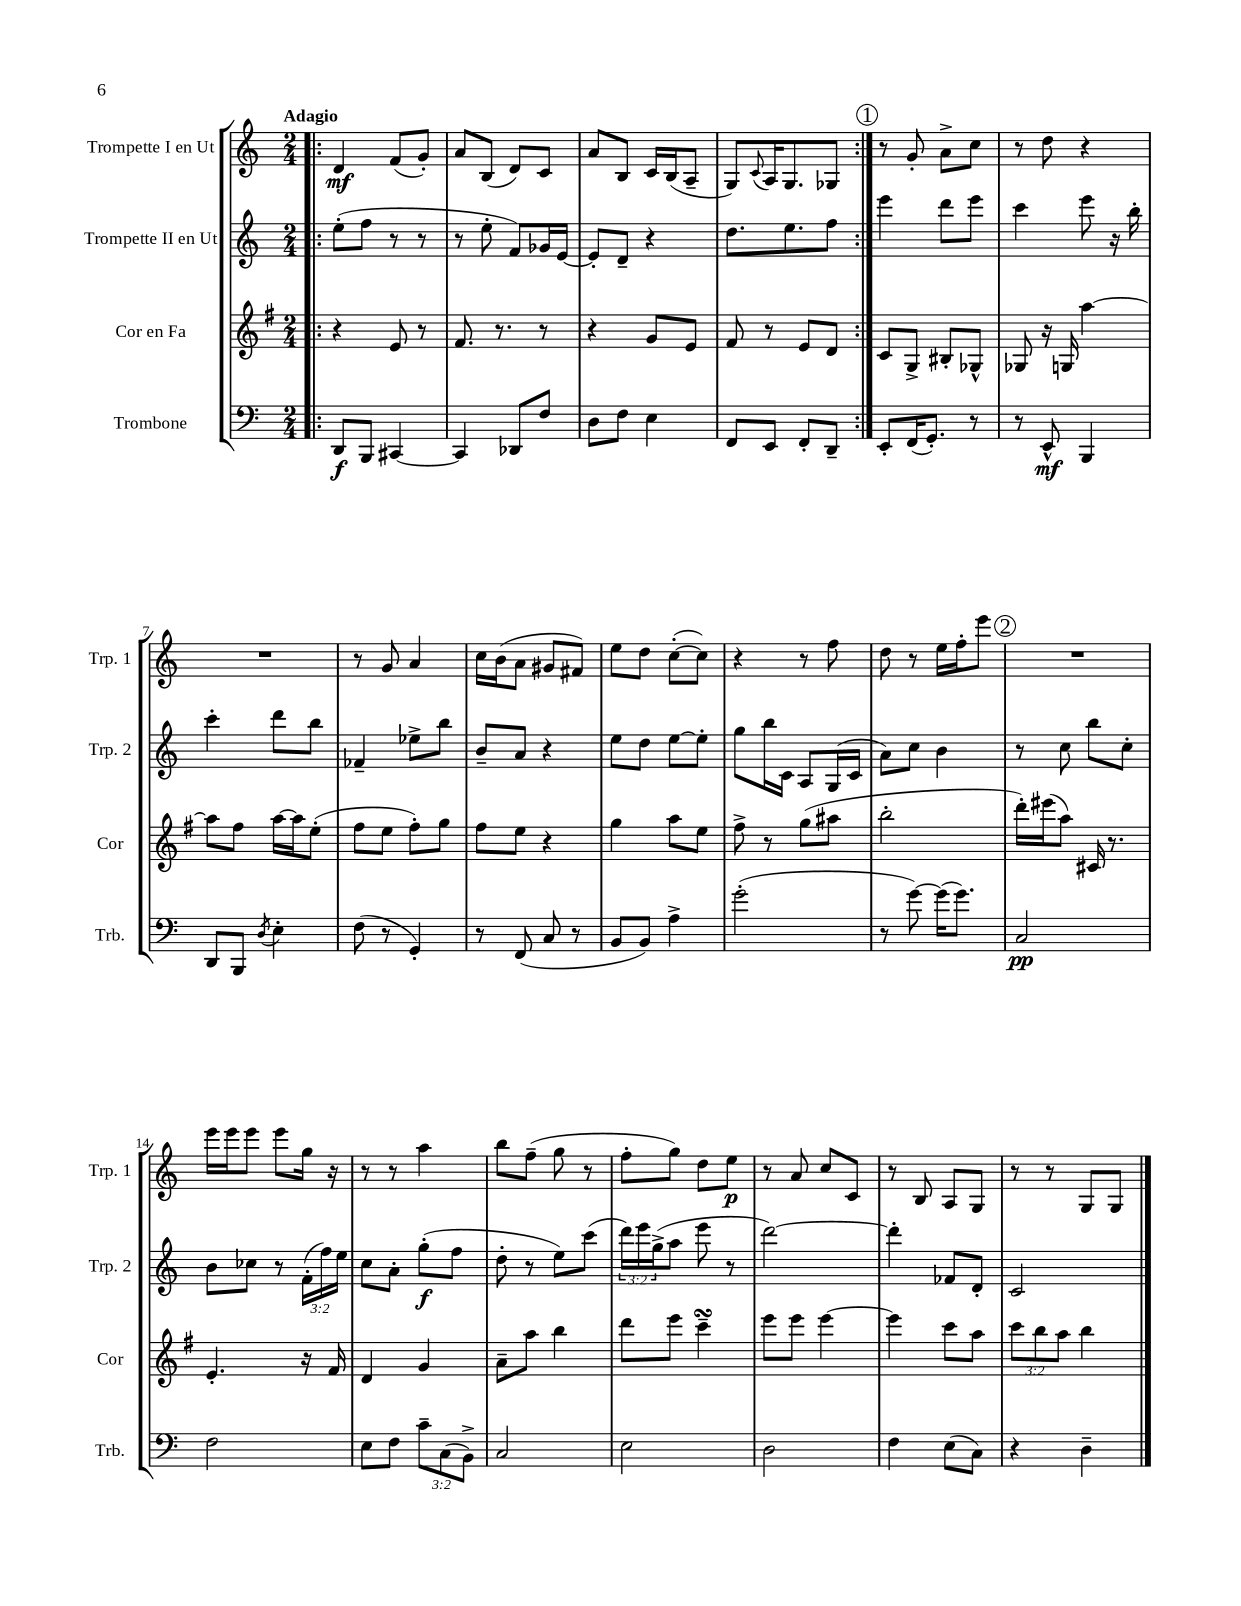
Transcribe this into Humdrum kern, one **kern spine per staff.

**kern	**dynam	**kern	**kern	**dynam	**kern	**dynam
*part4	*part4	*part3	*part2	*part2	*part1	*part1
*staff4	*staff4	*staff3	*staff2	*staff2	*staff1	*staff1
*I"Trombone	*	*I"Cor en Fa	*I"Trompette II en Ut	*	*I"Trompette I en Ut	*
*I'Trb.	*	*I'Cor	*I'Trp. 2	*	*I'Trp. 1	*
*clefF4	*	*clefG2	*clefG2	*	*clefG2	*
*k[]	*	*k[f#]	*k[]	*	*k[]	*
*M2/4	*	*M2/4	*M2/4	*	*M2/4	*
=1!|:	=1!|:	=1!|:	=1!|:	=1!|:	=1!|:	=1!|:
!	!	!	!	!	!LO:TX:a:B:t=Adagio	!
8DD/L	f	4r	(8ee'\L	.	4d/	mf
8BBB/J	.	.	8ff\J	.	.	.
[4CC#X/	.	8e/	8r	.	(8f/L	.
.	.	8r	8r	.	8g'/J)	.
=2	=2	=2	=2	=2	=2	=2
4CC#/]	.	8.f#/	8r	.	8a/L	.
.	.	.	8ee'\	.	(8B/J	.
.	.	8.r	.	.	.	.
8DD-X/L	.	.	8f/L)	.	8d/L)	.
8F/J	.	8r	16g-X/L	.	8c/J	.
.	.	.	[16e/JJ	.	.	.
=3	=3	=3	=3	=3	=3	=3
8D\L	.	4r	8e'/L]	.	8a/L	.
8F\J	.	.	8d~/J	.	8B/J	.
4E\	.	8g/L	4r	.	16c/LL	.
.	.	.	.	.	(16B/J	.
.	.	8e/J	.	.	8A~/J	.
=4	=4	=4	=4	=4	=4	=4
8FF/L	.	8f#/	8.dd\L	.	8G/L)	.
.	.	.	.	.	8qqc/	.
8EE/J	.	8r	.	.	16A/K	.
.	.	.	8.ee\	.	8.G/	.
8FF'/L	.	8e/L	.	.	.	.
8DD~/J	.	8d/J	8ff\J	.	8G-X/J	.
!!LO:REH:place=s1:t=1
=5:|!	=5:|!	=5:|!	=5:|!	=5:|!	=5:|!	=5:|!
8EE'/L	.	8c/L	4eee\	.	8r	.
(16FF/K	.	8G^/J	.	.	8g'/	.
8.GG'/J)	.	.	.	.	.	.
.	.	8B#X'/L	8ddd\L	.	8a^\L	.
8r	.	8G-X^^/J	8eee\J	.	8cc\J	.
=6	=6	=6	=6	=6	=6	=6
8r	.	8G-X/	4ccc\	.	8r	.
8EE^^/	mf	16r	.	.	8dd\	.
.	.	16Gn/	.	.	.	.
4BBB/	.	[4aa\	8eee\	.	4r	.
.	.	.	16r	.	.	.
.	.	.	16bb'\	.	.	.
!!LO:LB:g=z
=7	=7	=7	=7	=7	=7	=7
8DD/L	.	8aa\L]	4ccc'\	.	2r	.
8BBB/J	.	8ff#\J	.	.	.	.
8qD/	.	.	.	.	.	.
4E'\	.	[16aa\LL	8ddd\L	.	.	.
.	.	16aa\J]	.	.	.	.
.	.	(8ee'\J	8bb\J	.	.	.
=8	=8	=8	=8	=8	=8	=8
(8F\	.	8ff#\L	4f-X~/	.	8r	.
8r	.	8ee\J	.	.	8g/	.
4GG'/)	.	8ff#'\L)	8ee-X^\L	.	4a/	.
.	.	8gg\J	8bb\J	.	.	.
=9	=9	=9	=9	=9	=9	=9
8r	.	8ff#\L	8b~/L	.	16cc\LL	.
.	.	.	.	.	(16b\J	.
(8FF/	.	8ee\J	8a/J	.	8a\J	.
8C/	.	4r	4r	.	8g#X/L	.
8r	.	.	.	.	8f#X/J)	.
=10	=10	=10	=10	=10	=10	=10
8BB/L	.	4gg\	8ee\L	.	8ee\L	.
8BB/J)	.	.	8dd\J	.	8dd\J	.
4A^\	.	8aa\L	[8ee\L	.	([8cc'\L	.
.	.	8ee\J	8ee'\J]	.	8cc\J])	.
=11	=11	=11	=11	=11	=11	=11
(2g'\	.	8ff#^\	8gg\L	.	4r	.
.	.	8r	16bb\L	.	.	.
.	.	.	16c\JJ	.	.	.
.	.	(8gg\L	8A/L	.	8r	.
.	.	8aa#X\J	(16G/L	.	8ff\	.
.	.	.	16c/JJ	.	.	.
=12	=12	=12	=12	=12	=12	=12
8r	.	2bb'\	8a\L)	.	8dd\	.
[8g\)	.	.	8cc\J	.	8r	.
(16g\KL]	.	.	4b\	.	16ee\LL	.
8.g\J)	.	.	.	.	16ff'\J	.
.	.	.	.	.	8eee\J	.
!!LO:REH:place=s1:t=2
=13	=13	=13	=13	=13	=13	=13
2C/	pp	16ddd'\LL)	8r	.	2r	.
.	.	(16eee#X\J	.	.	.	.
.	.	8aa\J)	8cc\	.	.	.
.	.	16c#X/	8bb\L	.	.	.
.	.	8.r	.	.	.	.
.	.	.	8cc'\J	.	.	.
!!LO:LB:g=z
=14	=14	=14	=14	=14	=14	=14
2F\	.	4.e'/	8b\L	.	16eee\LL	.
.	.	.	.	.	16eee\J	.
.	.	.	8cc-X\J	.	8eee\J	.
.	.	.	8r	.	8eee\L	.
.	.	16r	(24f'\LL	.	16gg\Jk	.
.	.	.	24ff\)	.	.	.
.	.	16f#/	.	.	16r	.
.	.	.	24ee\JJ	.	.	.
=15	=15	=15	=15	=15	=15	=15
8E\L	.	4d/	8cc\L	.	8r	.
8F\J	.	.	8a'\J	.	8r	.
12c~\L	.	4g/	(8gg'\L	f	4aa\	.
(12C\	.	.	.	.	.	.
.	.	.	8ff\J	.	.	.
12BB^\J)	.	.	.	.	.	.
=16	=16	=16	=16	=16	=16	=16
2C/	.	8a~\L	8dd'\	.	8bb\L	.
.	.	8aa\J	8r	.	(8ff~\J	.
.	.	4bb\	8ee\L)	.	8gg\	.
.	.	.	(8ccc\J	.	8r	.
=17	=17	=17	=17	=17	=17	=17
2E\	.	8ddd\L	24ddd\LL)	.	8ff'\L	.
.	.	.	24eee\	.	.	.
.	.	.	(24gg^\J	.	.	.
.	.	8eee\J	8aa\J	.	8gg\J)	.
.	.	4cccsSSs~\	8eee\	.	8dd\L	.
.	.	.	8r	.	8ee\J	p
=18	=18	=18	=18	=18	=18	=18
2D\	.	8eee\L	[2ddd\)	.	8r	.
.	.	8eee\J	.	.	8a/	.
.	.	[4eee\	.	.	8cc/L	.
.	.	.	.	.	8c/J	.
=19	=19	=19	=19	=19	=19	=19
4F\	.	4eee\]	4ddd'\]	.	8r	.
.	.	.	.	.	8B/	.
(8E\L	.	8ccc\L	8f-X/L	.	8A/L	.
8C\J)	.	8aa\J	8d'/J	.	8G/J	.
=20	=20	=20	=20	=20	=20	=20
4r	.	12ccc\L	2c/	.	8r	.
.	.	12bb\	.	.	.	.
.	.	.	.	.	8r	.
.	.	12aa\J	.	.	.	.
4D~\	.	4bb\	.	.	8G/L	.
.	.	.	.	.	8G/J	.
==	==	==	==	==	==	==
*-	*-	*-	*-	*-	*-	*-
